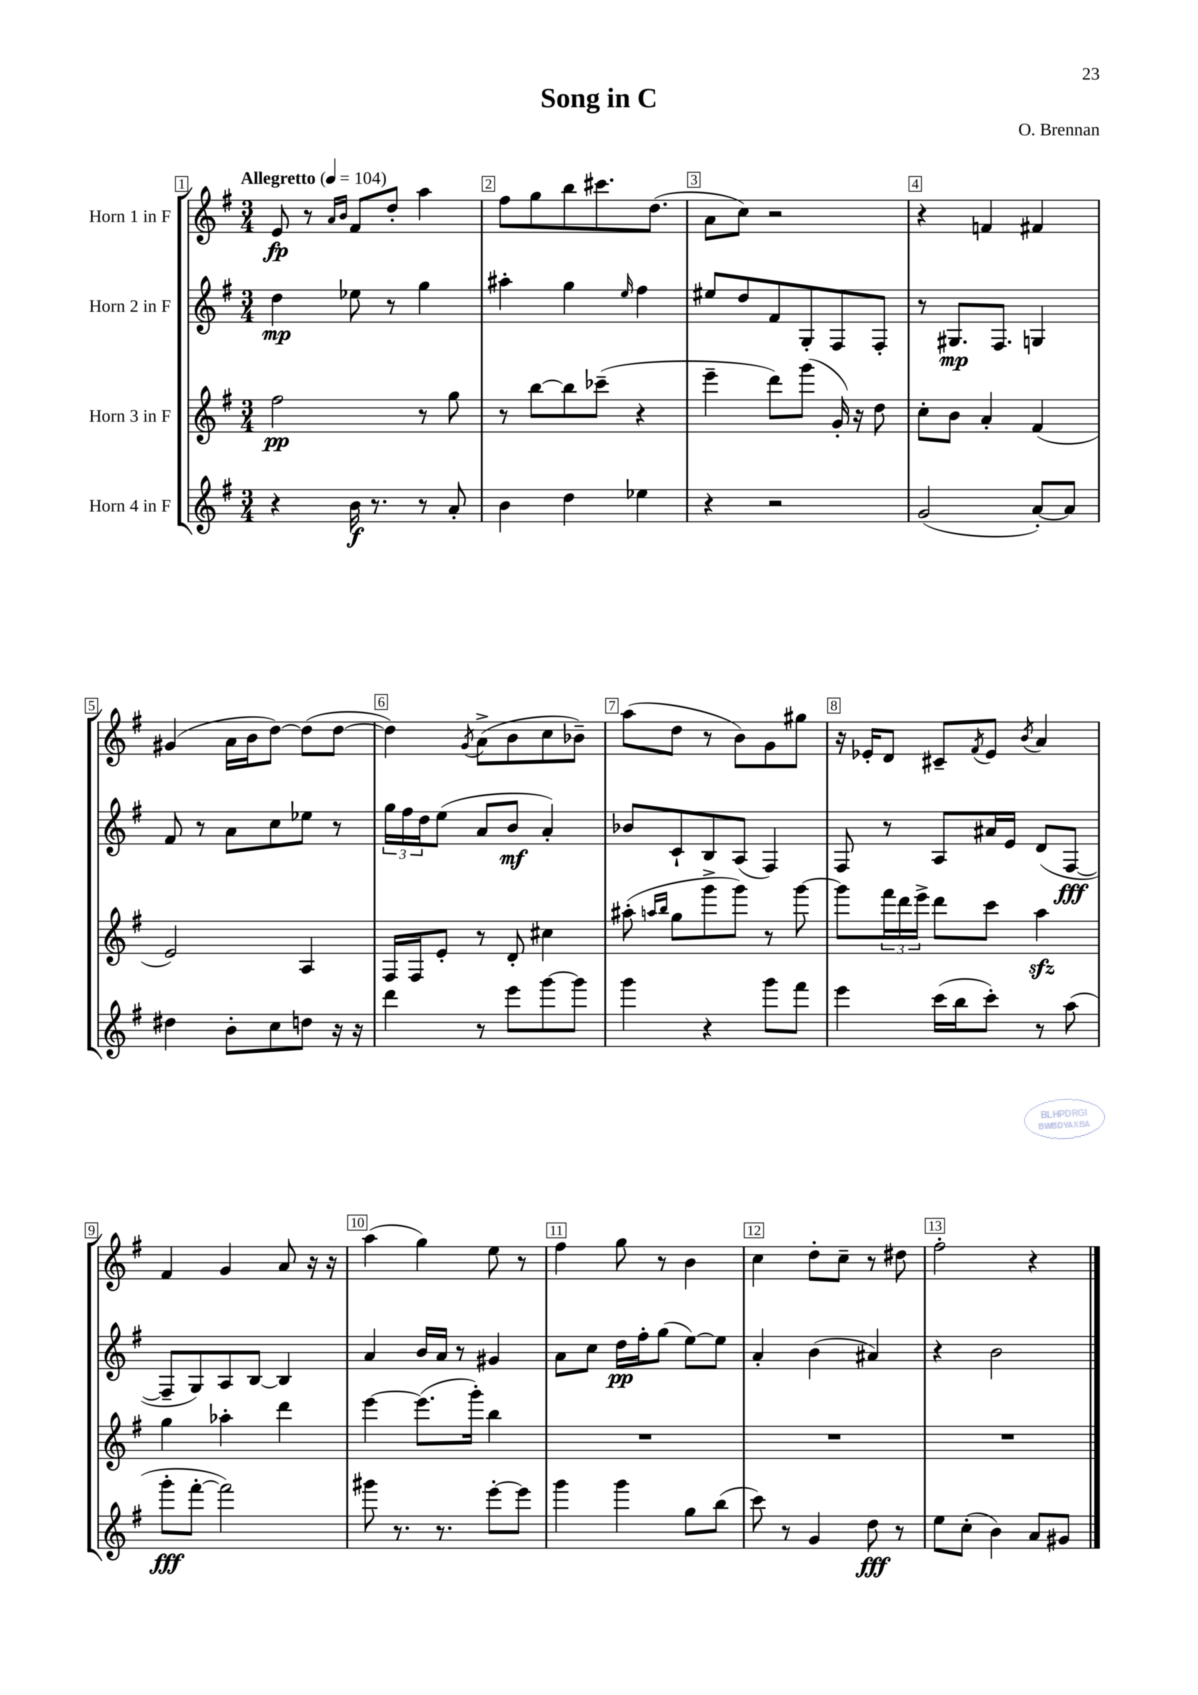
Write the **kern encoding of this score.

**kern	**dynam	**kern	**dynam	**kern	**dynam	**kern	**dynam
*part4	*part4	*part3	*part3	*part2	*part2	*part1	*part1
*staff4	*staff4	*staff3	*staff3	*staff2	*staff2	*staff1	*staff1
*I"Horn 4 in F	*	*I"Horn 3 in F	*	*I"Horn 2 in F	*	*I"Horn 1 in F	*
*clefG2	*	*clefG2	*	*clefG2	*	*clefG2	*
*k[f#]	*	*k[f#]	*	*k[f#]	*	*k[f#]	*
*M3/4	*	*M3/4	*	*M3/4	*	*M3/4	*
*MM104	*	*MM104	*	*MM104	*	*MM104	*
=1	=1	=1	=1	=1	=1	=1	=1
!	!	!	!	!	!	!LO:TX:a:B:t=Allegretto	!
4r	.	2ff#\	pp	4dd\	mp	8e/	fp
.	.	.	.	.	.	8r	.
.	.	.	.	.	.	16qqa/LL	.
.	.	.	.	.	.	16qqb/JJ	.
16b\	f	.	.	8ee-X\	.	8f#/L	.
8.r	.	.	.	.	.	.	.
.	.	.	.	8r	.	8dd'/J	.
8r	.	8r	.	4gg\	.	4aa\	.
8a'/	.	8gg\	.	.	.	.	.
=2	=2	=2	=2	=2	=2	=2	=2
4b\	.	8r	.	4aa#X'\	.	8ff#\L	.
.	.	[8bb\L	.	.	.	8gg\	.
4dd\	.	8bb\]	.	4gg\	.	8bb\	.
.	.	(8ccc-X~\J	.	.	.	8.ccc#X\	.
.	.	.	.	16qqee/	.	.	.
4ee-X\	.	4r	.	4ff#\	.	.	.
.	.	.	.	.	.	(8.dd\J	.
=3	=3	=3	=3	=3	=3	=3	=3
4r	.	4eee~\	.	8ee#X/L	.	8a\L	.
.	.	.	.	8dd/	.	8cc\J)	.
2r	.	8ddd\L)	.	8f#/	.	2r	.
.	.	(8ggg\J	.	8G'/	.	.	.
.	.	16g'/)	.	8F#/	.	.	.
.	.	16r	.	.	.	.	.
.	.	8dd\	.	8F#'/J	.	.	.
=4	=4	=4	=4	=4	=4	=4	=4
(2g/	.	8cc'\L	.	8r	.	4r	.
.	.	8b\J	.	8.G#X/L	mp	.	.
.	.	4a'/	.	.	.	4fn/	.
.	.	.	.	8.F#/J	.	.	.
[8a'/L)	.	(4f#/	.	4Gn/	.	4f#X/	.
8a/J]	.	.	.	.	.	.	.
!!LO:LB:g=z
=5	=5	=5	=5	=5	=5	=5	=5
4dd#X\	.	2e/)	.	8f#/	.	(4g#X/	.
.	.	.	.	8r	.	.	.
8b'\L	.	.	.	8a\L	.	16a\LL	.
.	.	.	.	.	.	16b\J	.
8cc\	.	.	.	8cc\	.	[8dd\J)	.
8ddn\J	.	4A/	.	8ee-X\J	.	(8dd\L]	.
16r	.	.	.	8r	.	[8dd\J	.
16r	.	.	.	.	.	.	.
=6	=6	=6	=6	=6	=6	=6	=6
4ddd\	.	16F#/LL	.	24gg\LL	.	4dd\])	.
.	.	.	.	24ff#\	.	.	.
.	.	16F#/J	.	.	.	.	.
.	.	.	.	24dd\J	.	.	.
.	.	8e'/J	.	(8ee\J	.	.	.
.	.	.	.	.	.	8qg/	.
8r	.	8r	.	8a/L	.	(8a^\L	.
8eee\L	.	8d'/	.	8b/J	mf	8b\	.
[8ggg\	.	4cc#X\	.	4a'/)	.	8cc\	.
8ggg\J]	.	.	.	.	.	8b-X~\J)	.
=7	=7	=7	=7	=7	=7	=7	=7
4ggg\	.	(8aa#X'\	.	8b-X/L	.	(8aa\L	.
.	.	16qqaan/LL	.	.	.	.	.
.	.	16qqbb/JJ	.	.	.	.	.
.	.	8gg\L	.	8c`/	.	8dd\J	.
4r	.	8ggg^\	.	8B/	.	8r	.
.	.	8ggg\J)	.	(8A/J	.	8b\L)	.
8ggg\L	.	8r	.	4F#/)	.	8g\	.
8fff#\J	.	[8ggg\	.	.	.	8gg#X\J	.
=8	=8	=8	=8	=8	=8	=8	=8
4eee\	.	8ggg\L]	.	8F#/	.	16r	.
.	.	.	.	.	.	16e-X'/KL	.
.	.	24fff#\L	.	8r	.	8d/J	.
.	.	24ddd\	.	.	.	.	.
.	.	24eee^\JJ	.	.	.	.	.
(16ccc\LL	.	8ddd\L	.	8A/L	.	8c#X~/L	.
16bb\J	.	.	.	.	.	.	.
.	.	.	.	.	.	8qf#/	.
8ccc'\J)	.	8ccc\J	.	16a#X/L	.	8e-/J	.
.	.	.	.	16e/JJ	.	.	.
.	.	.	.	.	.	8qb/	.
8r	.	4aazz\	.	(8d/L	.	4a/	.
(8aa\	.	.	.	[8F#/J	fff	.	.
!!LO:LB:g=z
=9	=9	=9	=9	=9	=9	=9	=9
8ggg'\L	fff	4gg\	.	8F#~/L]	.	4f#/	.
[8fff#'\J	.	.	.	8G/)	.	.	.
2fff#\])	.	4aa-X'\	.	8A/	.	4g/	.
.	.	.	.	[8B/J	.	.	.
.	.	4ddd\	.	4B/]	.	8a/	.
.	.	.	.	.	.	16r	.
.	.	.	.	.	.	16r	.
=10	=10	=10	=10	=10	=10	=10	=10
8ggg#X\	.	[4eee\	.	4a/	.	(4aa\	.
8.r	.	.	.	.	.	.	.
.	.	(8.eee\L]	.	16b/LL	.	4gg\)	.
8.r	.	.	.	16a/JJ	.	.	.
.	.	.	.	8r	.	.	.
.	.	16ggg'\Jk)	.	.	.	.	.
[8eee'\L	.	4bb\	.	4g#X/	.	8ee\	.
8eee\J]	.	.	.	.	.	8r	.
=11	=11	=11	=11	=11	=11	=11	=11
4ggg\	.	2.r	.	8a\L	.	4ff#\	.
.	.	.	.	8cc\J	.	.	.
4ggg\	.	.	.	16dd\LL	pp	8gg\	.
.	.	.	.	16ff#'\J	.	.	.
.	.	.	.	(8gg\J	.	8r	.
8gg\L	.	.	.	[8ee\L)	.	4b\	.
(8bb\J	.	.	.	8ee\J]	.	.	.
=12	=12	=12	=12	=12	=12	=12	=12
8ccc\)	.	2.r	.	4a'/	.	4cc\	.
8r	.	.	.	.	.	.	.
4g/	.	.	.	(4b\	.	8dd'\L	.
.	.	.	.	.	.	8cc~\J	.
8dd\	fff	.	.	4a#X/)	.	8r	.
8r	.	.	.	.	.	8dd#X\	.
=13	=13	=13	=13	=13	=13	=13	=13
8ee\L	.	2.r	.	4r	.	2ff#'\	.
(8cc'\J	.	.	.	.	.	.	.
4b\)	.	.	.	2b\	.	.	.
8a/L	.	.	.	.	.	4r	.
8g#X/J	.	.	.	.	.	.	.
==	==	==	==	==	==	==	==
*-	*-	*-	*-	*-	*-	*-	*-
